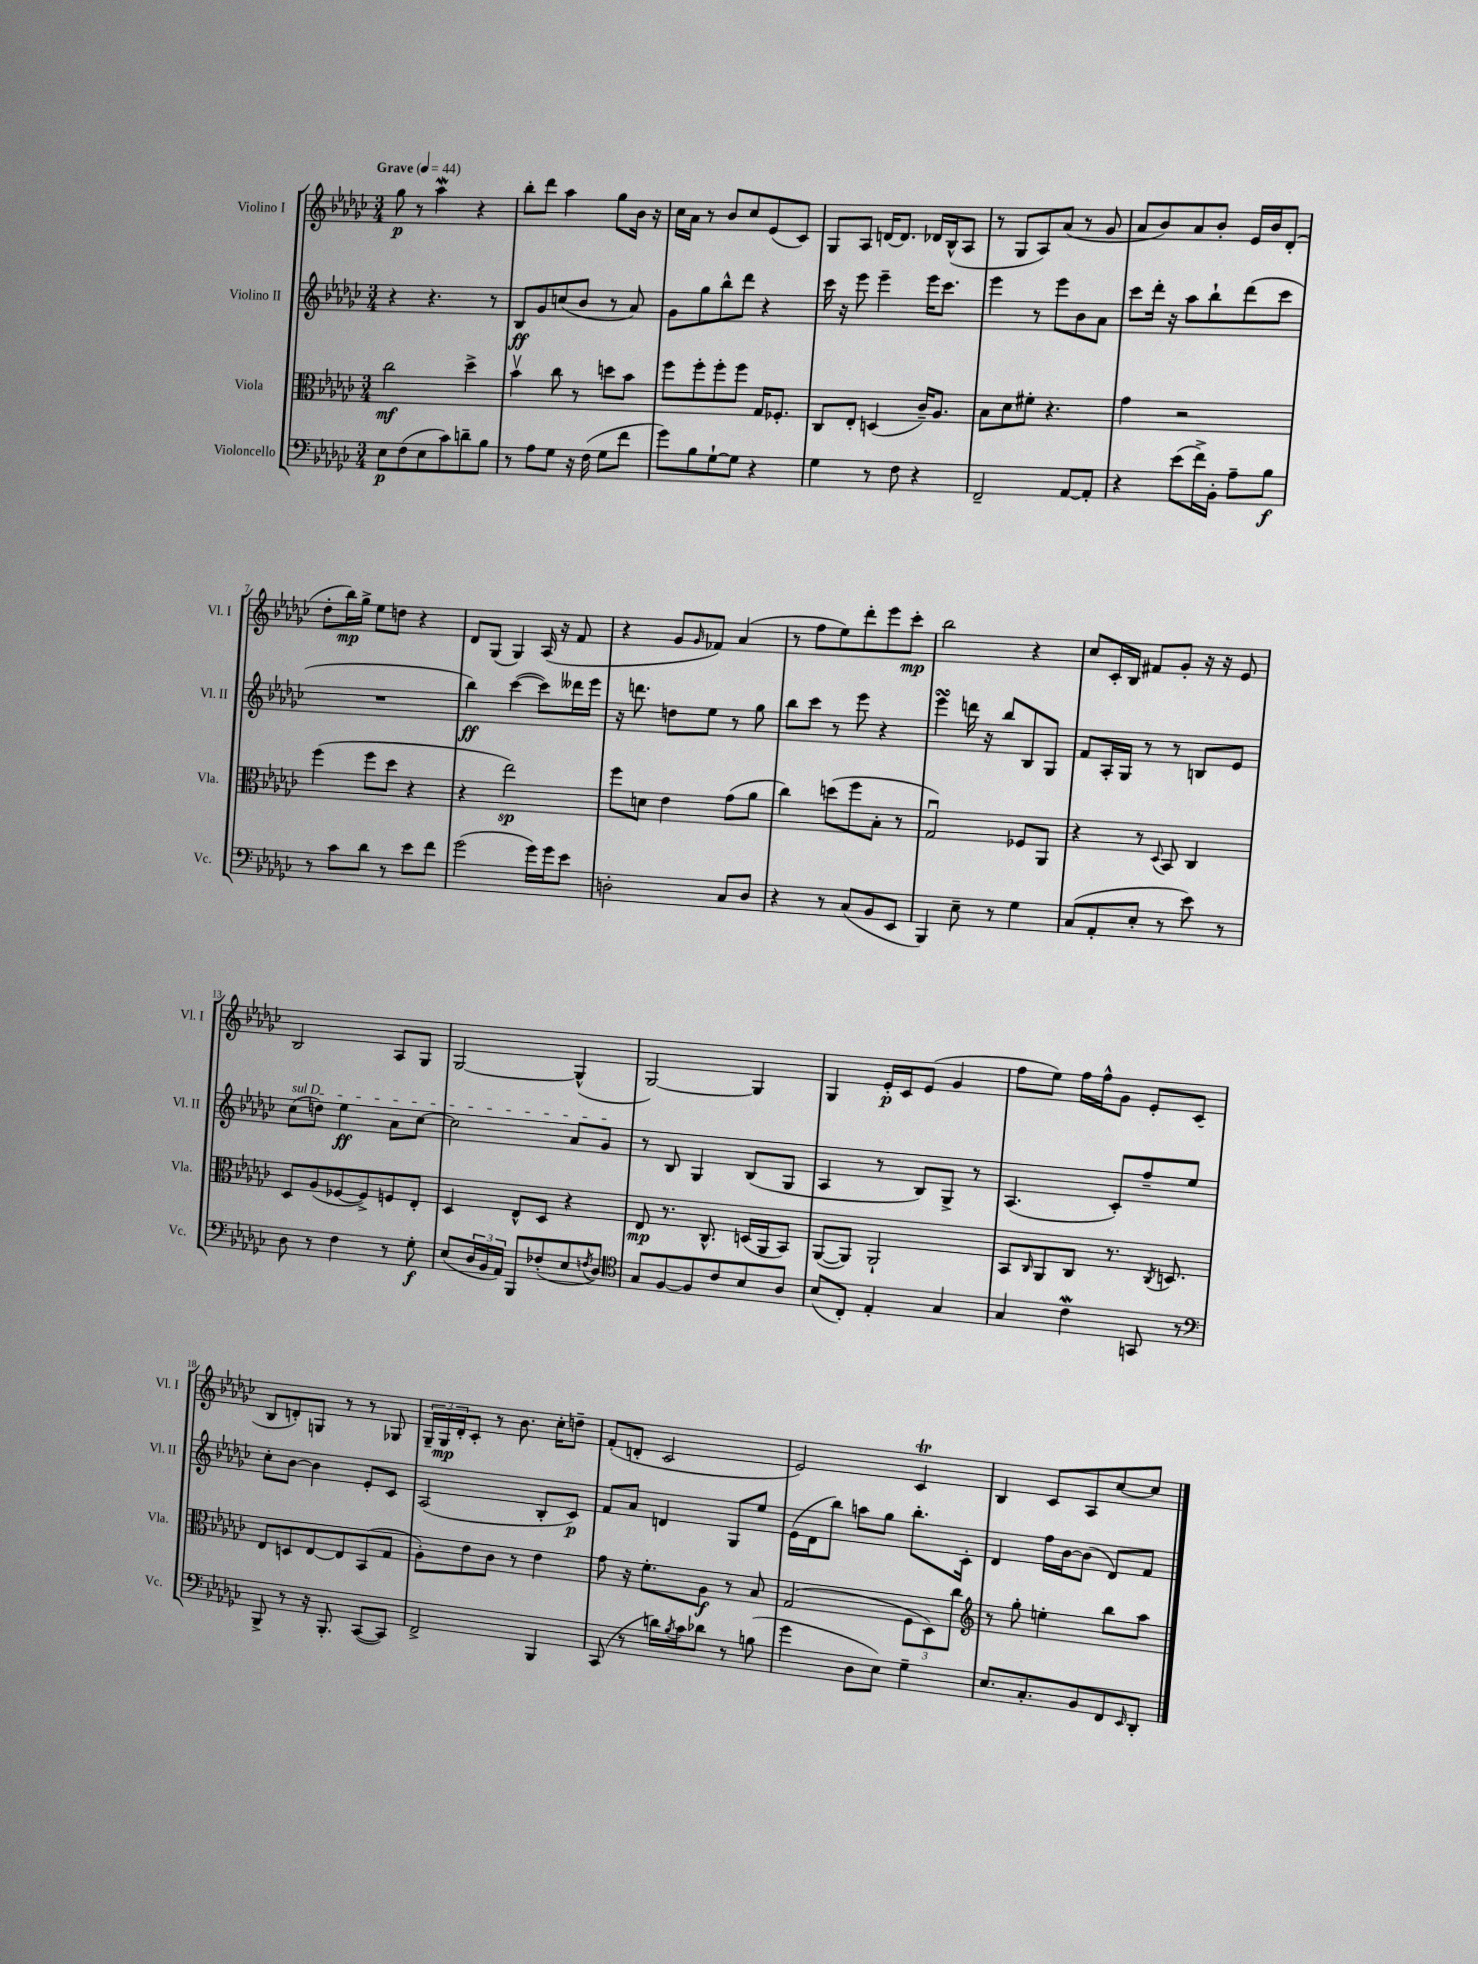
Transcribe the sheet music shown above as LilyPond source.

<<
\new StaffGroup <<
\new Staff = "s0" \with { instrumentName = "Violino I" shortInstrumentName = "Vl. I" } {
    \clef treble \key ges \major \numericTimeSignature \time 3/4 \tempo "Grave" 4 = 44
    ges''8\p r8 aes''4\mordent r4 |
    bes''8-. des'''8 aes''4 ges''8 bes'16 r16 |
    ces''16 aes'16 r8 bes'8 ces''8 ees'8( ces'8) |
    ges8 aes8 d'16~ d'8. des'16 bes16-^( aes8 |
    r8 ges8 aes8) aes'8( r8 ges'8 |
    aes'8 bes'8) aes'8 bes'8-. ees'16 bes'16 des'8-.( |
    des''8-. bes''16\mp) ges''16-> ees''8 d''8 r4 |
    des'8 ges8( ges4) aes16( r16 f'8 |
    r4 ges'8 \grace { ges'16 } fes'8) aes'4( |
    r8 f''8 ees''8) des'''8-. ees'''8 ces'''8-.\mp |
    bes''2 r4 |
    ces''8 ces'16-. bes16 fis'8 ges'8-. r16 r16 ees'8 |
    bes2 aes8 ges8 |
    ges2~ ges4-^( |
    ges2~) ges4 |
    ges4 ees'16-.\p ces'16 ees'8( ges'4 |
    f''8 ees''8) f''16 f''16-^ ges'8 ees'8-. ces'8( |
    bes8 d'8-.) g8 r8 r8 ges8 |
    \tuplet 3/2 { ges16-- ges16\mp des'16-. } ces'8-. r8 bes'8. ces''16-. d''8-- |
    f'8-.( d'8-. ces'2 |
    ees'2) ces'4\trill |
    bes4 ces'8 aes8 ces''8~ ces''8 \bar "|." |
}
\new Staff = "s1" \with { instrumentName = "Violino II" shortInstrumentName = "Vl. II" } {
    \clef treble \key ges \major \numericTimeSignature \time 3/4
    r4 r4. r8 |
    bes8\ff ges'8 c''8( bes'8 r8 aes'8) |
    ges'8 ges''8 bes''8-^ des'''8 r4 |
    ces'''16 r16 ees'''8 ees'''4-- ees'''16 ces'''8. |
    ees'''4 r8 ees'''8 bes'8 aes'8 |
    ces'''8 des'''16-. r16 aes''8 bes''8-! des'''8( ces'''8 |
    R2. |
    bes''4\ff) ces'''4~( ces'''8) deses'''16 ees'''16 |
    r16 d'''8. d''8 ees''8 r8 ges''8 |
    bes''8 ces'''8 r8 ees'''8 r4 |
    ees'''4\turn d'''16 r16 bes''8 bes8 ges8 |
    f'8 aes16-. ges16 r8 r8 b8 ees'8 |
    \once \override TextSpanner.bound-details.left.text = \markup { \italic "sul D" } ces''8\startTextSpan( d''8) ees''4\ff aes'8 ces''8~ |
    ces''2 aes'8 ges'8\stopTextSpan |
    r8 bes8 ges4 bes8( ges8 |
    aes4 r8 bes8) ges8-> r8 |
    aes4.( ces'8-.) f''8-- ees''8 |
    ces''8-. bes'8~ bes'4 ees'8-. ces'8 |
    aes2( bes8-. ces'8\p) |
    f'8 aes'8 d'4 ges8 ees''8 |
    ees'16( des'16 bes''8) a''8 ges''8 bes''8.-. ces'16-. |
    des'4 f''16 bes'16~ bes'8( des'8) f'8 \bar "|." |
}
\new Staff = "s2" \with { instrumentName = "Viola" shortInstrumentName = "Vla." } {
    \clef alto \key ges \major \numericTimeSignature \time 3/4
    ces''2\mf des''4-> |
    bes'4\upbow ces''8 r8 d''8 bes'8 |
    f''8 f''8-. f''8-. f''8 ges16 fes8.-. |
    ces8 ees8-. d4( ces'16--) aes8. |
    bes8 des'8 fis'8-. r4. |
    ges'4 r2 |
    f''4( f''8 des''8 r4 |
    r4 ees''2\sp) |
    f''8 d'8 ees'4 ges'8( aes'8 |
    ces''4) d''8( f''8 bes8-. r8 |
    ges2\downbow) fes8 aes,8 |
    r4 r8 \appoggiatura { des8 } bes,8 ces4 |
    des8 aes8( fes8~ fes8->) f8 ees8-. |
    des4 ees8-^ des8 r4 |
    ees8\mp r8. ces8.-^ d16( aes,16 bes,8) |
    aes,8~( aes,8) aes,2-! |
    bes,8 \grace { ces16 } aes,8 ces8 r8. \acciaccatura { ces8 } d8. |
    ees8 d8 ees8~ ees8 bes,8( ges8 |
    aes8-.) ees'8 ces'8 r8 ees'4 |
    ges'8 r16 f'8.-. aes8\f r8 bes8 |
    ges2( \tuplet 3/2 { f8 des8) ces''8 } |
    \clef treble r8 ges''8-. e''4-. bes''8 aes''8 \bar "|." |
}
\new Staff = "s3" \with { instrumentName = "Violoncello" shortInstrumentName = "Vc." } {
    \clef bass \key ges \major \numericTimeSignature \time 3/4
    ees8\p f8( ees8 ces'8) d'8-- bes8 |
    r8 aes8 ges8 r16 f16( ges8 f'8 |
    ges'8) bes8 ges8~-! ges8 r4 |
    ges4 r8 f8 r4 |
    f,2-- aes,8~ aes,8-. |
    r4 ees'8( f'16->) bes,16-. aes8-- bes8\f |
    r8 ces'8 des'8 r8 ees'8 f'8 |
    ges'2( ges'16) ges'16 ees'8 |
    d2-. ces8 d8 |
    r4 r8 ces8( bes,8 ees,8 |
    bes,,4) ees8-- r8 ges4 |
    ces8( aes,8-. ees8-. r8 ees'8) r8 |
    des8 r8 f4 r8 ges8-.\f |
    ees8( \tuplet 3/2 { des16 bes,16 aes,16) } bes,,8 fes8-.( ees8 \acciaccatura { f8 } des8) |
    \clef tenor ges8 f8~ f8 ces'8 bes8 aes8 |
    bes8( ces8-.) ees4-. ges4 |
    ges4 ces'4\mordent g,8 r8 |
    \clef bass bes,,8-> r8 r16 bes,,8.-. ces,8~( ces,8) |
    f,2-> bes,,4 |
    ces,8( r8 d'16) \acciaccatura { bes8 } ces'16 des'8 r8 b8( |
    ges'4 des8 ees8) ges4-- |
    ees8. ces8.-. bes,8 f,8 \grace { ees,16 } des,8-. \bar "|." |
}
>>
>>
